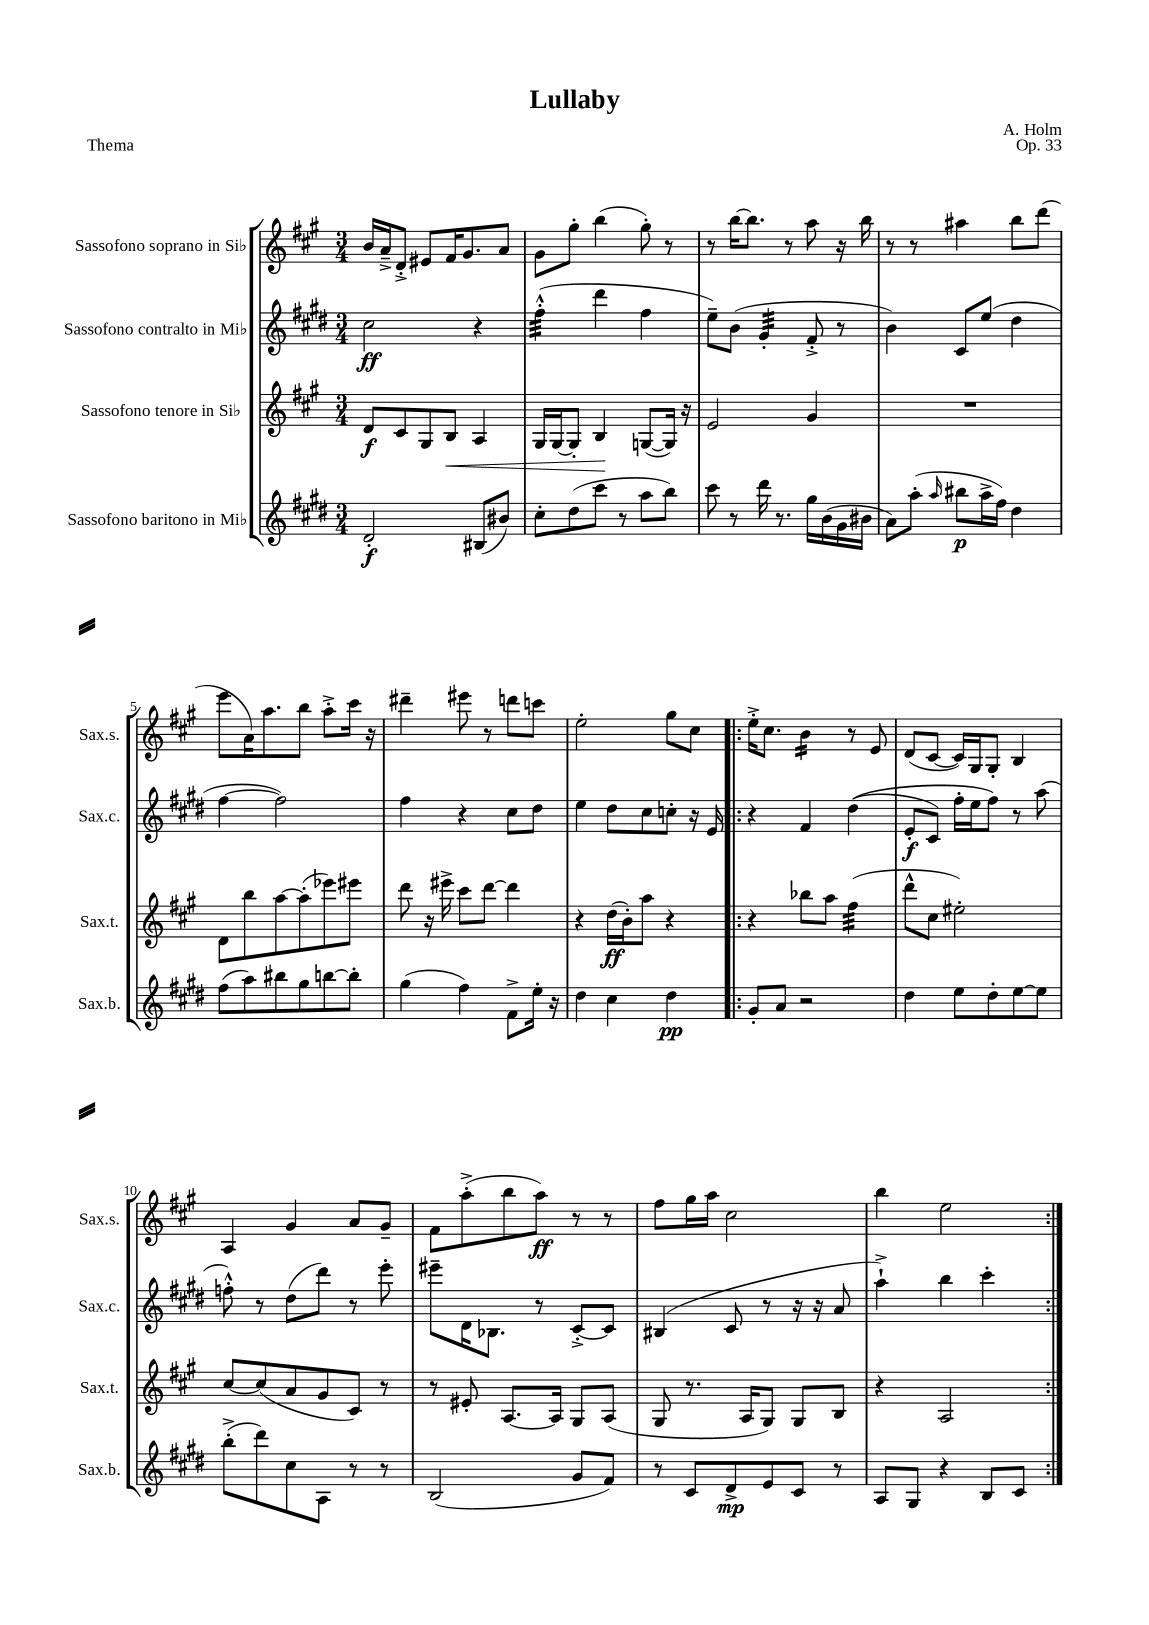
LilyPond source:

\header { title = "Lullaby" composer = "A. Holm" opus = "Op. 33" piece = "Thema" }
<<
\new StaffGroup <<
\new Staff = "s0" \with { instrumentName = "Sassofono soprano in Sib" shortInstrumentName = "Sax.s." } {
    \clef treble \key a \major \numericTimeSignature \time 3/4
    b'16 a'16---> d'8-.-> eis'8 fis'16 gis'8. a'8 |
    gis'8 gis''8-. b''4( gis''8-.) r8 |
    r8 b''16~ b''8. r8 a''8 r16 b''16 |
    r8 r8 ais''4 b''8 d'''8( |
    e'''8 a'16) a''8. b''8 a''8-.-> cis'''16 r16 |
    dis'''4-- eis'''8 r8 d'''8 c'''8 |
    e''2-. gis''8 cis''8 |
    \repeat volta 2 { e''16-.-> cis''8. b'4:16 r8 e'8 |
    d'8( cis'8~ cis'16) gis16 gis8-. b4 |
    a4 gis'4 a'8 gis'8-- |
    fis'8 a''8-.->( b''8 a''8\ff) r8 r8 |
    fis''8 gis''16 a''16 cis''2 |
    b''4 e''2 | }
}
\new Staff = "s1" \with { instrumentName = "Sassofono contralto in Mib" shortInstrumentName = "Sax.c." } {
    \clef treble \key e \major \numericTimeSignature \time 3/4
    cis''2\ff r4 |
    fis''4:32-.-^( dis'''4 fis''4 |
    e''8--) b'8( gis'4:32-. fis'8-.-> r8 |
    b'4) cis'8 e''8( dis''4 |
    fis''4~ fis''2) |
    fis''4 r4 cis''8 dis''8 |
    e''4 dis''8 cis''8 c''8-. r16 e'16 |
    \repeat volta 2 { r4 fis'4 dis''4(\( |
    e'8-.\f cis'8) fis''16-. e''16 fis''8\) r8 a''8( |
    f''8-.-^) r8 dis''8( dis'''8) r8 e'''8-. |
    eis'''8-- dis'16 bes8. r8 cis'8~-.-> cis'8 |
    bis4( cis'8 r8 r16 r16 a'8 |
    a''4-!->) b''4 cis'''4-. | }
}
\new Staff = "s2" \with { instrumentName = "Sassofono tenore in Sib" shortInstrumentName = "Sax.t." } {
    \clef treble \key a \major \numericTimeSignature \time 3/4
    d'8\f cis'8 gis8 b8\< a4 |
    gis16 gis16~ gis8-. b4\! g8~( g16) r16 |
    e'2 gis'4 |
    R2. |
    d'8 b''8 a''8~ a''8-.( ees'''8) eis'''8 |
    d'''8 r16 eis'''16-> cis'''8 d'''8~ d'''4 |
    r4 d''16\ff( b'16-.) a''8 r4 |
    \repeat volta 2 { r4 bes''8 a''8 fis''4:32( |
    d'''8-^ cis''8 eis''2-.) |
    cis''8~ cis''8( a'8 gis'8 cis'8) r8 |
    r8 eis'8-. a8.~ a16 gis8 a8( |
    gis8 r8. a16 gis8) gis8 b8 |
    r4 a2 | }
}
\new Staff = "s3" \with { instrumentName = "Sassofono baritono in Mib" shortInstrumentName = "Sax.b." } {
    \clef treble \key e \major \numericTimeSignature \time 3/4
    dis'2-.\f bis8( bis'8) |
    cis''8-. dis''8( cis'''8 r8 a''8 b''8) |
    cis'''8 r8 dis'''16 r8. gis''16 b'16( gis'16 bis'16 |
    a'8) a''8-.( \grace { a''16 } bis''8\p a''16-> fis''16) dis''4 |
    fis''8( a''8) bis''8 gis''8 b''8~ b''8-. |
    gis''4( fis''4) fis'8-> e''16-. r16 |
    dis''4 cis''4 dis''4\pp |
    \repeat volta 2 { gis'8-. a'8 r2 |
    dis''4 e''8 dis''8-. e''8~ e''8 |
    b''8-.->( dis'''8) cis''8 a8 r8 r8 |
    b2( gis'8 fis'8) |
    r8 cis'8 dis'8->\mp e'8 cis'8 r8 |
    a8 gis8 r4 b8 cis'8 | }
}
>>
>>
